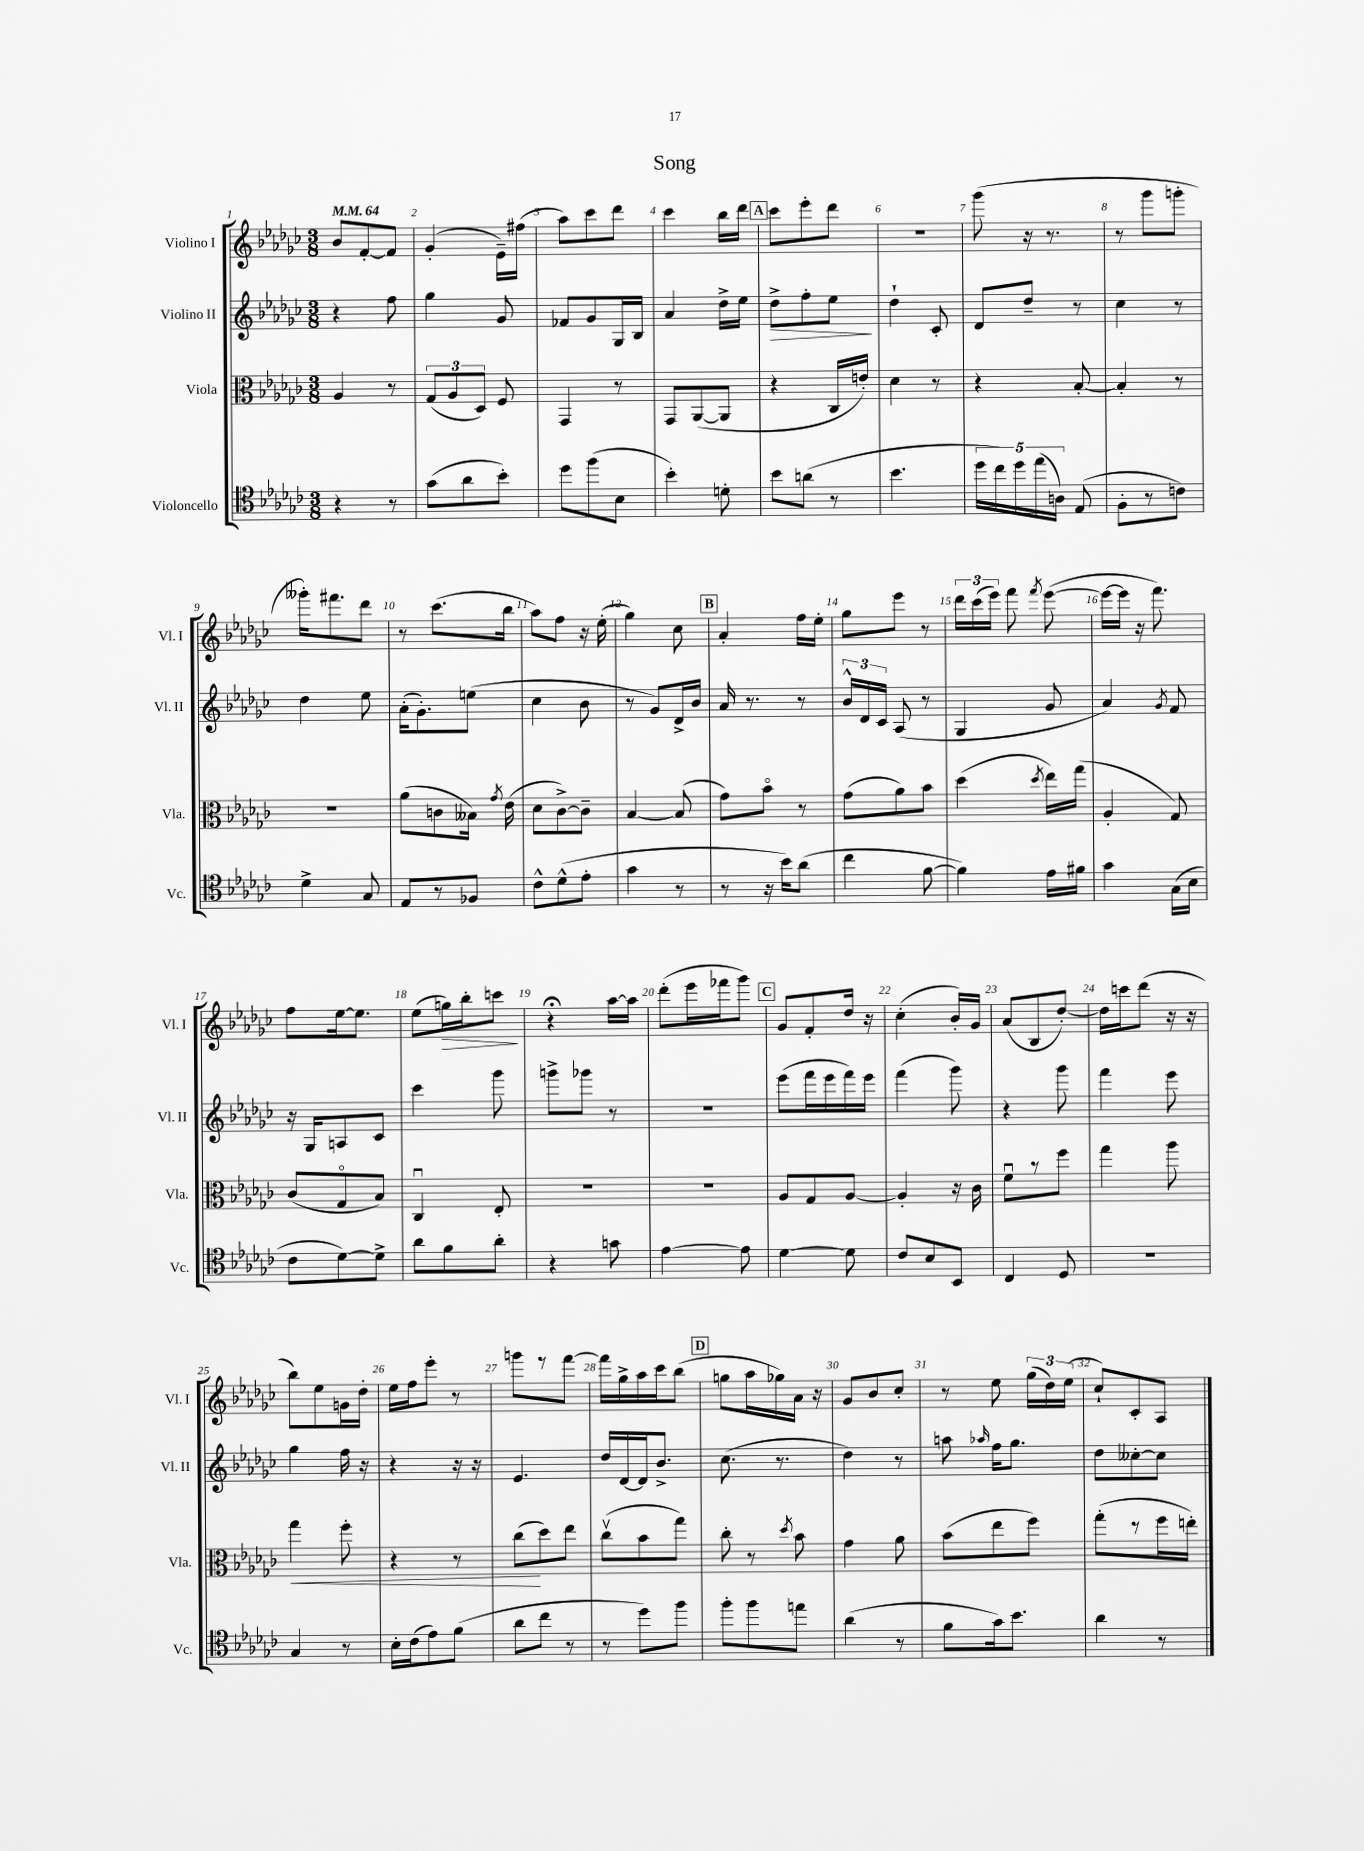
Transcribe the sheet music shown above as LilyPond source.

\header { title = "Song" }
<<
\new StaffGroup <<
\new Staff = "s0" \with { instrumentName = "Violino I" shortInstrumentName = "Vl. I" } {
    \clef treble \key ges \major \numericTimeSignature \time 3/8 \tempo 4 = 64
    \autoBeamOff bes'8[ f'8~-. f'8] |
    ges'4-.( ees'16[--) fis''16]( |
    aes''8[) ces'''8 des'''8] |
    ces'''4 bes''16[ des'''16] |
    \mark \markup { \box "A" } ces'''8[ ees'''8-. des'''8] |
    R4. |
    ges'''8( r16 r8. |
    r8 ges'''8[ g'''8]-. |
    geses'''16[-.) fis'''8. des'''8] |
    r8 ces'''8.[( bes''16] |
    aes''8[) f''8] r16 ees''16-.( |
    ges''4) ces''8 |
    \mark \markup { \box "B" } aes'4-. f''16[ ees''16]-. |
    ges''8[ ees'''8] r8 |
    \tuplet 3/2 { des'''16[ ces'''16( ees'''16]) } f'''8 \acciaccatura { f'''8 } ees'''8~( |
    ees'''16[~ ees'''16] r16 f'''8.) |
    f''8[ ees''16~ ees''8.] |
    ees''8[( g''16\>) bes''16-. c'''8]\! |
    r4\fermata aes''16[~ aes''16] |
    des'''8[-.( ees'''16 fes'''16 ges'''8]) |
    \mark \markup { \box "C" } ges'8[ f'8-. des''16] r16 |
    ces''4-.( bes'16[-.) ges'16] |
    aes'8[( bes8 des''8]~-.) |
    des''16[ c'''16 des'''8]( r16 r16 |
    bes''8[) ees''8 g'16 des''16]-. |
    ees''16[ f''16 ees'''8]-. r8 |
    g'''8[ r8 f'''8]~ |
    f'''16[ ges''16-> aes''16 ces'''16 bes''8]( |
    \mark \markup { \box "D" } g''8[ aes''16 ges''16) aes'16] r16 |
    ges'8[ bes'8 ces''8]-. |
    r8 ees''8 \tuplet 3/2 { ges''16[( des''16) ees''16]( } |
    ces''8[-!) ces'8-. aes8] \bar "|." |
}
\new Staff = "s1" \with { instrumentName = "Violino II" shortInstrumentName = "Vl. II" } {
    \clef treble \key ges \major \numericTimeSignature \time 3/8
    \autoBeamOff r4 f''8 |
    ges''4 ges'8 |
    fes'8[ ges'8 ges16 bes16] |
    aes'4 des''16[-> ees''16] |
    \mark \markup { \box "A" } des''8[->\> f''8-. ees''8]\! |
    des''4-! ces'8-. |
    des'8[ des''8]-- r8 |
    ces''4 r8 |
    des''4 ees''8 |
    aes'16[-.( ges'8.-.) e''8]( |
    ces''4 bes'8 |
    r8 ges'8[) des'16-> bes'16] |
    \mark \markup { \box "B" } aes'16 r8. r8 |
    \tuplet 3/2 { bes'16[-^ des'16 ces'16] } aes8( r8 |
    ges4 ges'8 |
    aes'4) \acciaccatura { ges'8 } f'8 |
    r16 ges16[ a8 ces'8] |
    ces'''4 ges'''8 |
    g'''8[-> ges'''8] r8 |
    R4. |
    \mark \markup { \box "C" } ees'''8[( f'''16 ees'''16 f'''16) ees'''16] |
    f'''4( ges'''8) |
    r4 ges'''8 |
    f'''4 ees'''8 |
    ges''4 f''16 r16 |
    r4 r16 r16 |
    ees'4. |
    des''16[ des'16~ des'16 bes'8.]-> |
    \mark \markup { \box "D" } ces''8.( r8. |
    des''4) r8 |
    a''8 \grace { aes''16 } f''16[ ges''8.] |
    des''8[ ceses''8~-. ceses''8] \bar "|." |
}
\new Staff = "s2" \with { instrumentName = "Viola" shortInstrumentName = "Vla." } {
    \clef alto \key ges \major \numericTimeSignature \time 3/8
    \autoBeamOff aes4 r8 |
    \tuplet 3/2 { ges8[( aes8 des8]) } f8 |
    ges,4 r8 |
    ges,8[ aes,8~( aes,8] |
    \mark \markup { \box "A" } r4 ces16[ e'16]-.) |
    des'4 r8 |
    r4 bes8~-. |
    bes4-. r8 |
    R4. |
    aes'8[( c'8 beses16]) \acciaccatura { ges'8 } ees'16( |
    des'8[ ces'8~->) ces'8]-- |
    bes4~ bes8( |
    \mark \markup { \box "B" } ges'8[) bes'8]\flageolet r8 |
    ges'8[( aes'8) bes'8] |
    des''4( \acciaccatura { des''8 } ees''16[) ges''16]( |
    aes4-. ges8) |
    ces'8[( ges8\flageolet bes8]) |
    ces4\downbow ees8-. |
    R4. |
    R4. |
    \mark \markup { \box "C" } aes8[ ges8 aes8]~ |
    aes4-. r16 ces'16 |
    f'8[\downbow r8 f''8] |
    ges''4 aes''8 |
    ges''4\< f''8-. |
    r4 r8 |
    ces''8[\!( des''8) ees''8] |
    ces''8[\upbow( bes'8 ges''8]) |
    \mark \markup { \box "D" } ces''8-. r8 \acciaccatura { des''8 } bes'8 |
    ges'4 aes'8 |
    bes'8[( ees''8 f''8]) |
    ges''8[-.( r8 f''16 e''16]-.) \bar "|." |
}
\new Staff = "s3" \with { instrumentName = "Violoncello" shortInstrumentName = "Vc." } {
    \clef tenor \key ges \major \numericTimeSignature \time 3/8
    \autoBeamOff r4 r8 |
    ges'8[( aes'8 bes'8]-.) |
    des''8[ f''8( bes8] |
    bes'4-.) d'8-. |
    \mark \markup { \box "A" } bes'8[ a'8]( r8 |
    bes'4. |
    \tuplet 5/4 { des''16[ ces''16) des''16 ees''16( a16]) } ees8( |
    f8[-. r8 c'8]) |
    des'4-> ges8 |
    ees8[ r8 fes8] |
    ces'8[-^ des'8-^( ees'8]-. |
    ges'4 r8 |
    \mark \markup { \box "B" } r8 r16 bes'16[) aes'8]( |
    ces''4 f'8~ |
    f'4) ees'16[ fis'16] |
    ges'4 ges16[( bes16] |
    ces'8[ des'8~) des'8]-> |
    aes'8[ f'8 aes'8]-. |
    r4 g'8 |
    ees'4~ ees'8 |
    \mark \markup { \box "C" } des'4~ des'8 |
    ces'8[ bes8 bes,8] |
    ces4 des8 |
    R4. |
    ges4 r8 |
    bes16[-. ces'16( ees'8) f'8]( |
    aes'8[ ces''8] r8 |
    r8 des''8[) f''8] |
    \mark \markup { \box "D" } f''8[-. f''8 e''8] |
    aes'4( r8 |
    f'8[ ges'16) bes'8.] |
    aes'4 r8 \bar "|." |
}
>>
>>
\layout { \context { \Score \override BarNumber.break-visibility = ##(#f #t #t) barNumberVisibility = #all-bar-numbers-visible } }
